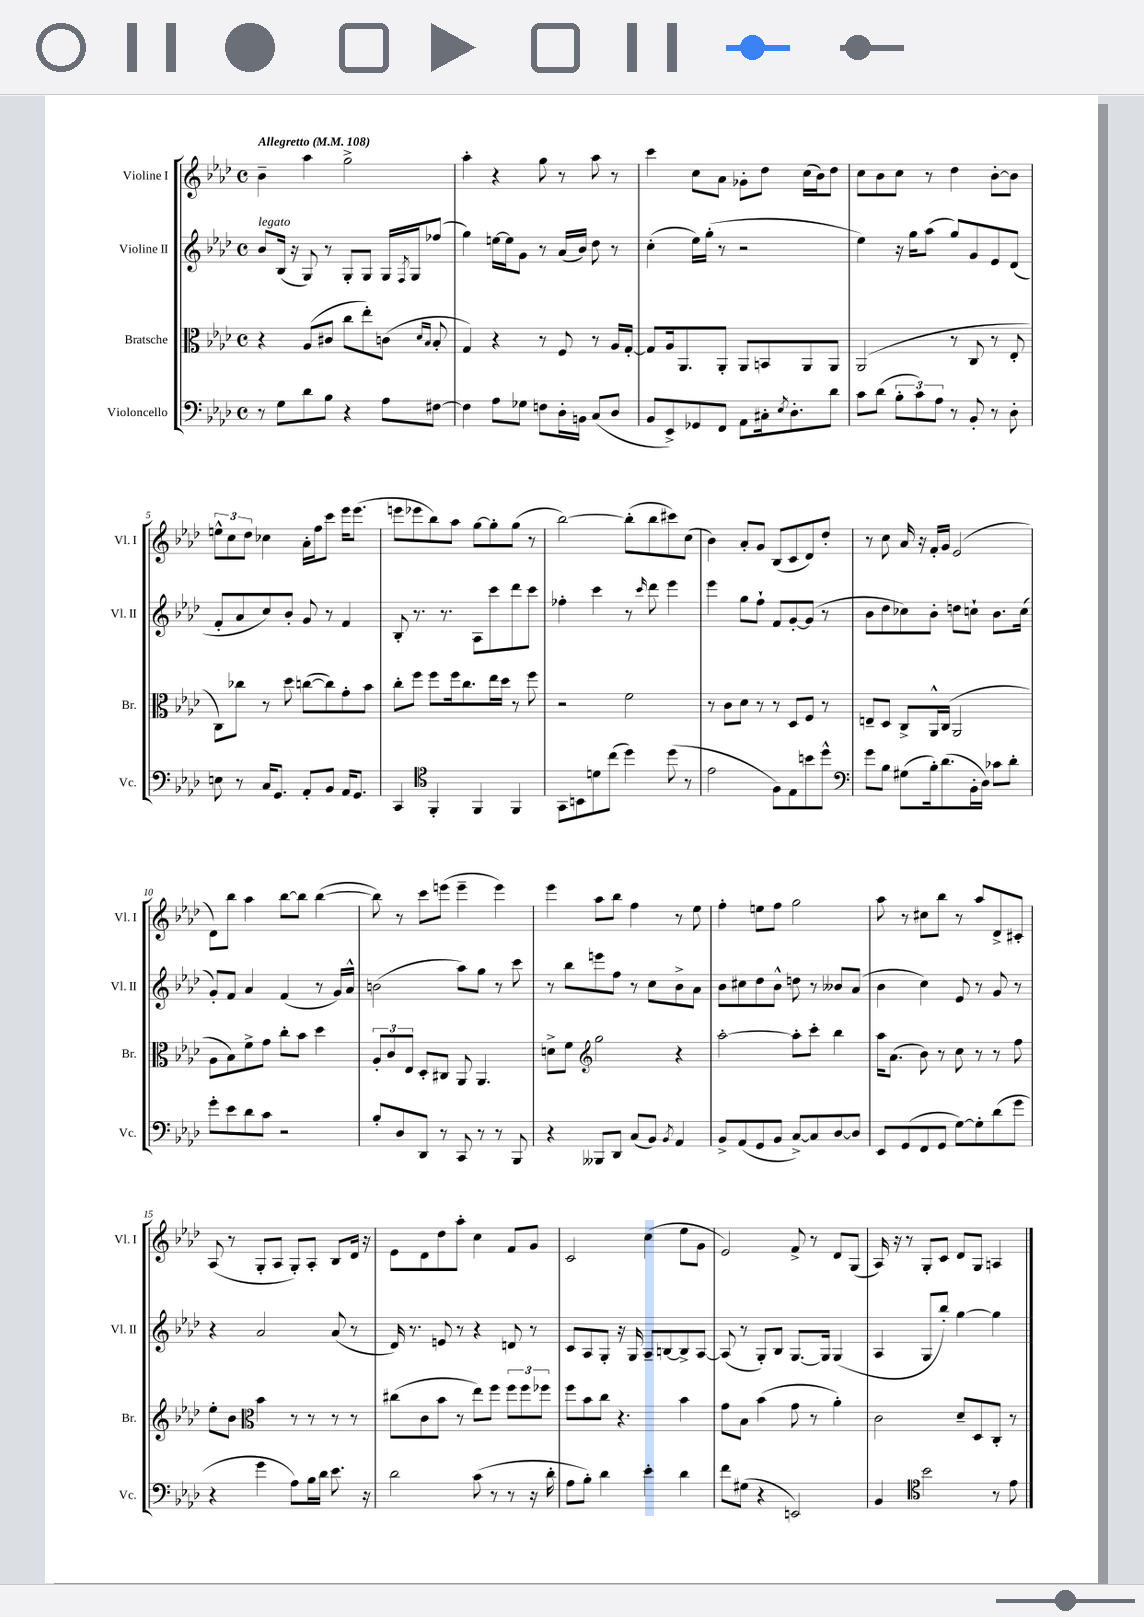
<<
\new StaffGroup <<
\new Staff = "s0" \with { instrumentName = "Violine I" shortInstrumentName = "Vl. I" } {
    \clef treble \key aes \major \defaultTimeSignature \time 4/4 \tempo "Allegretto" 4 = 108
    bes'4-- aes''4 g''2-> |
    aes''4-. r4 g''8 r8 aes''8 r8 |
    c'''4 c''8 aes'8 ges'8-. des''8 c''16( bes'16) des''8 |
    c''8 bes'8 c''8 r8 des''4 bes'8~-. bes'8 |
    \tuplet 3/2 { e''8-^ c''8 des''8 } ces''4 aes'16-. f''16 c'''8 ees'''16 ees'''8.( |
    e'''8 ees'''8 bes''8) aes''8 g''8~ g''8-. g''8( r8 |
    bes''2~) bes''8-.( bes''8 cis'''8) c''8( |
    bes'4) aes'8-. g'8 bes8( c'8 des'8) des''8-. |
    r8 c''8 aes'16 r16 f'16-. g'16 ees'2( |
    des'8) bes''8 aes''4 bes''8~ bes''8 bes''4~( |
    bes''8) r8 c'''8 e'''8( e'''4-- e'''4) |
    ees'''4 aes''8 bes''8 f''4 r8 ees''8 |
    f''4-. e''8 f''8 g''2 |
    aes''8 r8 cis''8 bes''8 r8 aes''8 des'8-> cis'8-. |
    aes8( r8 g8-. aes8 g8-.) aes8-. bes8 des'16 r16 |
    ees'8 des'8 des''8 aes''8-. c''4 f'8 g'8 |
    c'2 c''4( ees''8 g'8 |
    ees'2) f'8-> r8 des'8 g8( |
    aes16) r16 r8 g8-. c'8 des'8 g8 a4 \bar "|." |
}
\new Staff = "s1" \with { instrumentName = "Violine II" shortInstrumentName = "Vl. II" } {
    \clef treble \key aes \major \defaultTimeSignature \time 4/4
    bes'8^\markup { \italic "legato" } bes16( r16 g8) r8 g8-. g8 g16 \acciaccatura { f8 } g16 fes''8( |
    g''4) e''16~ e''16 g'8 r8 aes'16( bes'16) des''8 r8 |
    c''4-.( ees''16) g''16-.( r8 r2 |
    ees''4) r16 g''16 aes''8( g''8) g'8 ees'8 des'8( |
    f'8-. aes'8 c''8) bes'8-. g'8 r8 f'4 |
    bes8-. r8. r8. aes8 c'''8 des'''8 c'''8 |
    fes''4-. c'''4 r8 \grace { c'''16 } des'''8 ees'''4 |
    ees'''4 g''8 f''8-! f'8 g'8~-. g'8( r8 |
    bes'8 des''8 ces''8) bes'8-. d''8 c''8-! bes'8. c''16( |
    g'8-.) f'8 aes'4 f'4( r8 g'16) aes'16-^ |
    b'2( aes''8) g''8 r8 c'''8 |
    r8 bes''8 e'''8 f''8 r8 c''8 bes'8-> aes'8 |
    bes'8 cis''8 des''8 bes'8-^ d''8 r8 beses'8 aes'8( |
    bes'4 c''4) ees'8 r8 g'8 r8 |
    r4 aes'2 aes'8( r8 |
    des'16) r8. e'8 r8 r4 d'8 r8 |
    c'8 aes8 g8-. r16 g16 aes8-- b8~ b8-> aes8~ |
    aes8( r8 g8-.) bes8 g8.~ g16 g4( |
    aes4 g8 bes''8-.) g''4~ g''4 \bar "|." |
}
\new Staff = "s2" \with { instrumentName = "Bratsche" shortInstrumentName = "Br." } {
    \clef alto \key aes \major \defaultTimeSignature \time 4/4
    r4 aes8( cis'8 c''8 ees''8-.) c'8( \grace { des'16 bes16 } bes8-. |
    g4) r4 r8 f8 r8 aes16 g16~-. |
    g8 aes16 aes,8. aes,8-. aes,8 b,8 aes,8 aes,8 |
    aes,2( r8 c8 r8 ees8-. |
    c8) ces''8 r8 des''8 c''8~( c''8) g'8-. bes'8 |
    c''8-. f''8 f''8 f''16 c''8. ees''16 des''16 r8 f''8 |
    r2 f'2 |
    r8 c'8 des'8 r8 r8 des8 f8 r8 |
    e8-- des8 c8-> aes,16-^ c16( aes,2 |
    aes8 bes8) f'8-> g'8 c''8-. bes'8 des''4 |
    \tuplet 3/2 { aes8-. c'8 ees8 } des8-. cis8 aes,8 aes,4. |
    d'8-> f'8 \clef treble g''2 r4 |
    aes''2~-. aes''8-. c'''8-. bes''4 |
    aes''16 aes'8.( bes'8) r8 c''8 r8 r8 f''8 |
    ees''8-. bes'8 \clef alto bes'4 r8 r8 r8 r8 |
    cis''8( c'8 bes'8 r8 ees''8) f''8 \tuplet 3/2 { f''8 f''8 fes''8 } |
    f''8 bes'8 c''8 r4. bes'4 |
    g'8 bes8 bes'4( g'8 r8 aes'4-.) |
    c'2 des'8-- des8 c8-. r8 \bar "|." |
}
\new Staff = "s3" \with { instrumentName = "Violoncello" shortInstrumentName = "Vc." } {
    \clef bass \key aes \major \defaultTimeSignature \time 4/4
    r8 g8 des'8 bes8 r4 aes8 fis8~ |
    fis4 aes8 ges8 f8 des16-. b,16 c8( des8 |
    bes,8 ees,8->) ges,8 f,8 aes,8 cis16-. \acciaccatura { ees8 } des8.-. des'8 |
    c'8 des'8( \tuplet 3/2 { bes8-. c'8) aes8 } r8 bes,8-. r8 des8-. |
    e8 r8 c16 g,8. aes,8-. bes,8 aes,16 g,8. |
    c,4 \clef tenor f,4-. f,4 f,4 |
    g,8 b,8 d'8 c''8( des''4) des''8( r8 |
    ees'2 f8) ees8 b'8 des''8-^ |
    \clef bass g'8 bes8 gis8( bes16-.) des'8.( bes,16-. des16) ces'8 des'8-. |
    g'8-. ees'8 des'8 c'8 r2 |
    bes8-. des8 des,8 r8 c,8 r8 r8 bes,,8 |
    r4 beses,,8 des,8 c8( bes,8) \acciaccatura { bes,8 } aes,4 |
    bes,8-> aes,8( g,8 bes,8 c8~->) c8 des8~ des8 |
    ees,8 g,8( f,8 g,8 g8~) g8-. des'8( g'8 |
    r4 g'4 aes8) bes16 des'16 ees'8. r16 |
    des'2 c'8( r8 r8 r16 des'16-. |
    aes8 bes8-.) des'4 ees'4-. des'4 |
    f'8 gis8( r4 e,2) |
    bes,4 \clef tenor bes'2 r8 ees'8 \bar "|." |
}
>>
>>
